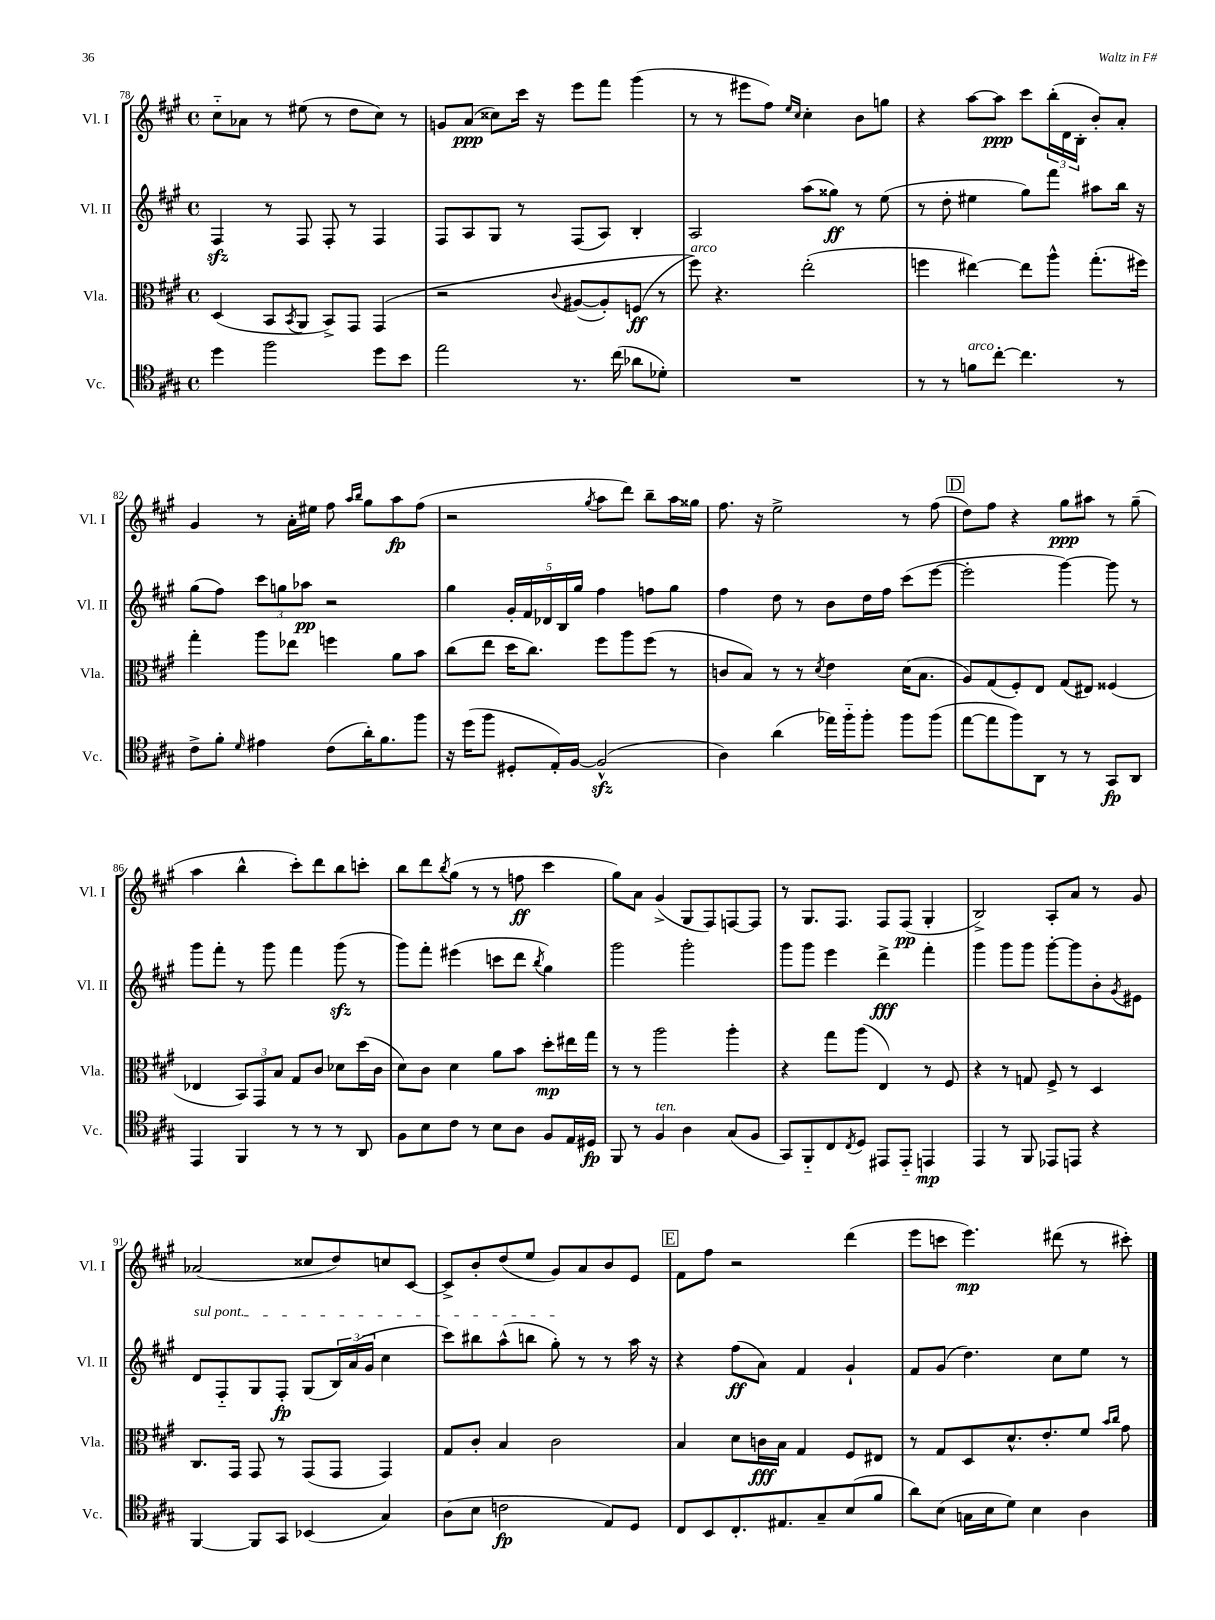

**kern	**kern	**kern	**kern
*staff4	*staff3	*staff2	*staff1
*clefC4	*clefC3	*clefG2	*clefG2
*k[f#c#g#]	*k[f#c#g#]	*k[f#c#g#]	*k[f#c#g#]
*M4/4	*M4/4	*M4/4	*M4/4
*met(c)	*met(c)	*met(c)	*met(c)
4dd	(4D	4F#	8cc#'~
.	.	.	8a-
2ff#	8BB	8r	8r
.	8qBB	.	.
.	8AA	8F#	(8ee#
.	8BB^)	8F#'	8r
.	8GG#	8r	8dd
8dd	&(4GG#	4F#	8cc#)
8b	.	.	8r
=	=	=	=
2ee	2r	8F#	8g
.	.	8A	(8a
.	.	8G#	8cc##)
.	.	8r	16ccc#
.	.	.	16r
.	8qqc#	.	.
8.r	([8A#	(8F#	8eee
.	8A#'])	8A)	8fff#
(16cc#	.	.	.
8a-	(8F	4B'	(4ggg#
8d-')	8r	.	.
=	=	=	=
1r	8ff#)&)	2A	8r
.	4.r	.	8r
.	.	.	8eee#
.	.	.	8ff#)
.	.	.	16qqee
.	.	.	16qqcc#
.	(2ee'	(8aa	4cc#'
.	.	8gg##)	.
.	.	8r	8b
.	.	(8ee	8gg
=	=	=	=
8r	4ff	8r	4r
8r	.	8dd'	.
8f	[4ee#)	4ee#	[8aa
[8cc#'	.	.	8aa]
4.cc#]	8ee#]	8gg#)	8ccc#
.	8aa^^	8fff#	(24bb'
.	.	.	24d
.	.	.	24B'
.	(8.gg#'	8aa#	8b')
8r	.	16bb	8a'
.	16ff#)	16r	.
=	=	=	=
8c#^	4gg#'	(8gg#	4g#
8f#'	.	8ff#)	.
16qqd	.	.	.
4e#	8aa	12ccc#	8r
.	.	12gg	.
.	8ee-	.	16a'
.	.	12aa-	.
.	.	.	16ee#
(8c#	4ff	2r	8ff#
.	.	.	16qqaa
.	.	.	16qqbb
16a')	.	.	8gg#
8.f#	.	.	.
.	8a	.	8aa
8ff#	8b	.	(8ff#
=	=	=	=
16r	(8cc#	4gg#	2r
(16dd	.	.	.
8ff#	8ee	.	.
8D#'	16dd	20g#'	.
.	.	20f#	.
.	8.cc#)	.	.
.	.	20d-	.
16E')	.	.	.
.	.	20B	.
[16F#	.	.	.
.	.	20gg#	.
.	.	.	8qgg#
(2F#^^]	8ff#	4ff#	8aa
.	8aa	.	8ddd)
.	(8ff#	8ff	8bb~
.	8r	8gg#	16aa
.	.	.	16gg##
=	=	=	=
4A)	8c	4ff#	8.ff#
.	8B)	.	.
.	.	.	16r
(4a	8r	8dd	2ee^
.	8r	8r	.
.	8qd	.	.
16ee-)	4e	8b	.
16ff#'~	.	.	.
8ff#'	.	16dd	.
.	.	16ff#	.
8ff#	(16d	(8ccc#	8r
.	8.B	.	.
(8ff#	.	[8eee	(8ff#
=	=	=	=
[8ee	8A)	2eee']	8dd)
8ee]	(8G#	.	8ff#
8ff#)	8F#')	.	4r
8AA	8E	.	.
8r	(8G#	[4ggg#)	8gg#
8r	8E#)	.	8aa#
8GG#	(4F##	8ggg#]	8r
8AA	.	8r	(8gg#~
=	=	=	=
4EE	4E-	8ggg#	4aa
.	.	8fff#'	.
4FF#	12BB)	8r	4bb^^
.	12GG#	.	.
.	.	8ggg#	.
.	12B	.	.
8r	8G#	4fff#	8ccc#')
8r	8c#	.	8ddd
8r	8d-	(8ggg#	8bb
8AA	(16dd	8r	8ccc'
.	16c#	.	.
=	=	=	=
8F#	8d)	8ggg#)	8bb
8B	8c#	8fff#'	8ddd
.	.	.	8qbb
8c#	4d	(4eee#	(8gg#
8r	.	.	8r
8B	8a	8ccc	8r
8A	8b	8ddd	8ff
.	.	8qbb	.
8F#	8dd'	4gg#)	4ccc#
16E	16ee#	.	.
16D#	16gg#	.	.
=	=	=	=
8FF#	8r	2ggg#	8gg#)
8r	8r	.	8a
4F#	2aa	.	(4g#^
4A	.	2ggg#'	8G#
.	.	.	8F#)
(8G#	4aa'	.	[8F
8F#	.	.	8F]
=	=	=	=
8GG#)	4r	8ggg#	8r
8FF#'~	.	8ggg#	8.G#
8C#	8gg#	4eee	.
.	.	.	8.F#
8qC#	.	.	.
8D	(8aa	.	.
8EE#	4E)	4ddd^	8F#
8EE#'~	.	.	(8F#
4EE	8r	4fff#'	4G#'
.	8F#	.	.
=	=	=	=
4EE	4r	4ggg#	2B^)
8r	8r	8ggg#	.
8FF#	8G	8ggg#	.
8EE-	8F#^	[8ggg#'	8A'
8EE	8r	8ggg#]	8a
4r	4D	8b'	8r
.	.	8qg#	.
.	.	8e#	8g#
=	=	=	=
[4FF#	8.C#	8d	(2a-
.	.	8F#'~	.
.	16GG#	.	.
8FF#]	8GG#	8G#	.
8GG#	8r	8F#'	.
(4BB-	(8GG#	(8G#	8cc##
.	8GG#	24B)	8dd)
.	.	(24a	.
.	.	24g#	.
4G#)	4GG#)	4cc#	8cc
.	.	.	[8c#
=	=	=	=
(8A	8G#	8ccc#)	8c#^]
8B	8c#'	8bb#	8b'
2c	4B	(8aa^^	(8dd
.	.	8bb	8ee
.	2c#	8gg#')	8g#)
.	.	8r	8a
8E)	.	8r	8b
8D	.	16aa	8e
.	.	16r	.
=	=	=	=
8C#	4B	4r	8f#
8BB	.	.	8ff#
8.C#'	8d	(8ff#	2r
.	16c	8a)	.
8.E#	16B	.	.
.	4G#	4f#	.
8G#~	.	.	.
(8B	8F#	4g#`	(4ddd
8f#	8E#	.	.
=	=	=	=
8a)	8r	8f#	8eee
(8B	8G#	(8g#	8ccc
16G	8D	4.dd)	4.eee)
16B	.	.	.
8d)	8.d^^	.	.
4B	.	.	.
.	8.e'	.	.
.	.	8cc#	(8ddd#
4A	8f#	8ee	8r
.	16qqb	.	.
.	16qqcc#	.	.
.	8g#	8r	8ccc#')
==	==	==	==
*-	*-	*-	*-
